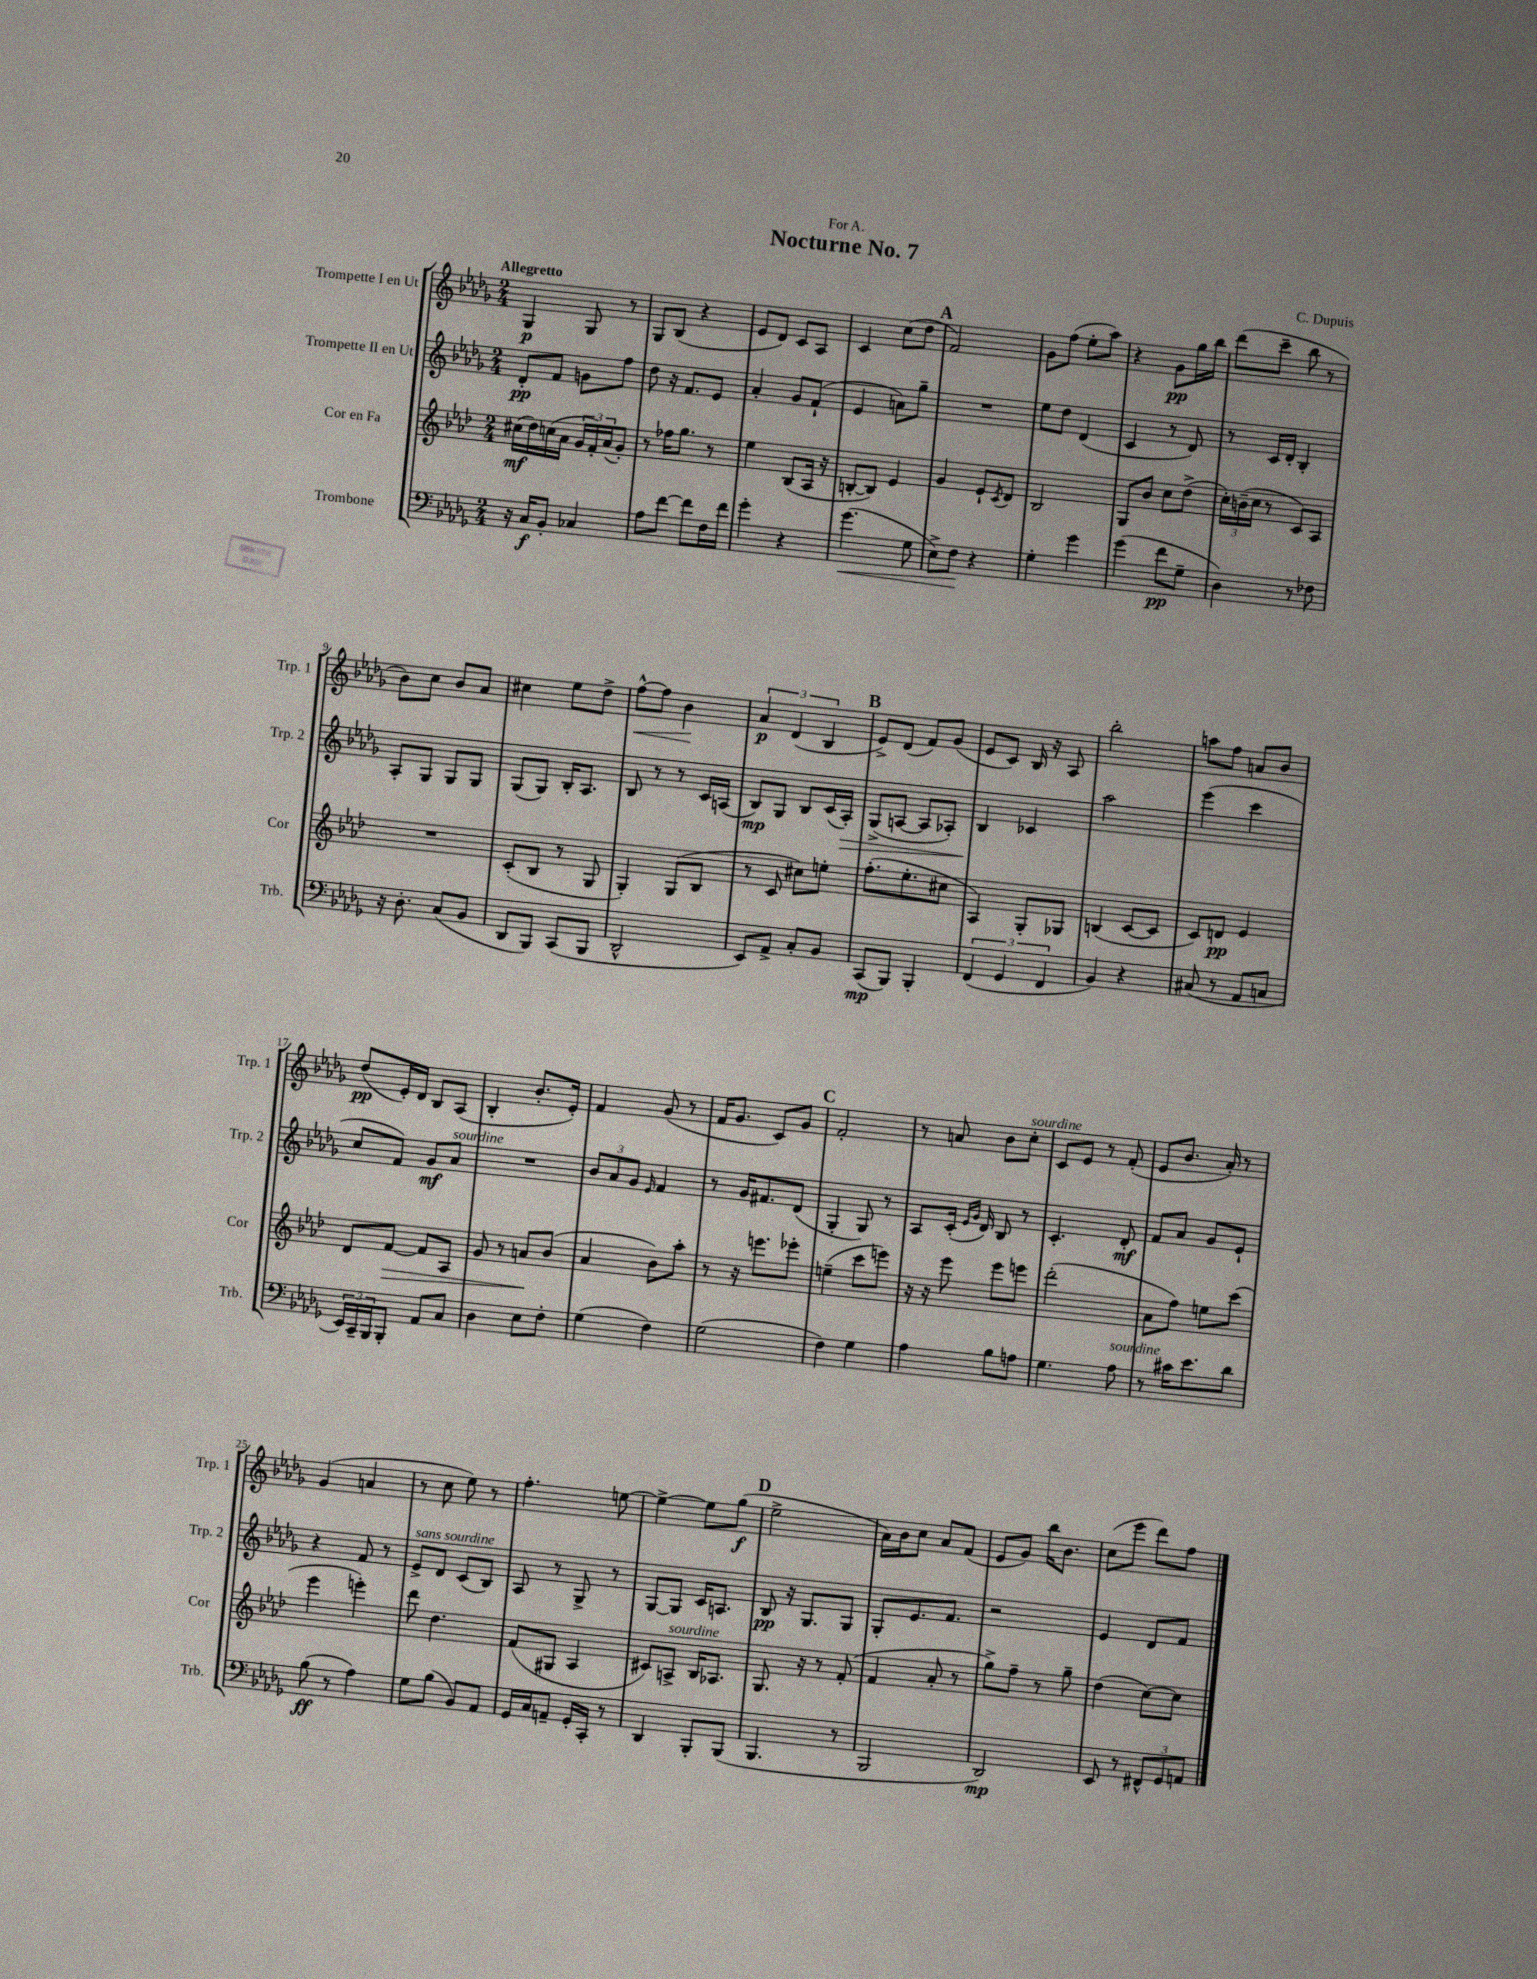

**kern	**kern	**kern	**kern
*staff4	*staff3	*staff2	*staff1
*clefF4	*clefG2	*clefG2	*clefG2
*k[b-e-a-d-g-]	*k[b-e-a-d-]	*k[b-e-a-d-g-]	*k[b-e-a-d-g-]
*M2/4	*M2/4	*M2/4	*M2/4
16r	(16cc#\LL	8d-'/L	4G-/
16C/LK	16dd-\)	.	.
8BB-'/J	(16cc\	8f/J	.
.	16a-\JJ	.	.
4C-/	24g/LL	8g\L	8G-/
.	24f'/)	.	.
.	(24a-/J	.	.
.	8g'/J)	8ff\J	8r
=	=	=	=
8A-\L	8r	8dd-\	8G-/L
[8f\J	16ff-\LK	16r	(8B-/J
.	8.gg\J	8.f/L	.
8f\]L	.	.	4r
16F\L	8r	8e-/J	.
16f\JJ	.	.	.
=	=	=	=
4g-'\	4ee-\	4a-'/	8e-/L
.	.	.	8d-/J)
4r	(8B-/L	8g-/L	8c/L
.	16A-/Jk	(8f`/J	8A-/J
.	16r	.	.
=	=	=	=
(4.g-\	[8B'/L	4e-/	4c/
.	8B/]J)	.	.
.	4e-/	8a\L)	(8cc\L
8G-\	.	8gg-~\J	8dd-\J
=	=	=	=
8E-^\L)	4g/	2r	2f/)
8F\J	.	.	.
4r	8e-`/L	.	.
.	8qc/	.	.
.	8d-/J	.	.
=	=	=	=
4G-'\	2B-/	8ee-\L	8g-\L
.	.	8dd-\J	(8ff\J
4g-\	.	(4d-/	8ee-'\L
.	.	.	8aa-\J)
=	=	=	=
(4g-\	8G/L	4c/	4r
.	8b-/J	.	.
8f\L	8cc\L	8r	8g-\L
8G-~\J	(8dd-^\J	8d-/)	16gg-\L
.	.	.	16bb-\JJ
=	=	=	=
4D-\)	24cc'\LL)	8r	(8ddd-\L
.	(24b~\	.	.
.	24cc\JJ	.	.
.	8r	16c/LL	8ccc~\J
.	.	16d-'/JJ	.
8r	8c/L)	4B-'/	8bb-\
8F-\	8A-/J	.	8r
=	=	=	=
16r	2r	8A-'/L	8b-\L)
8.D-'\	.	.	.
.	.	8G-/J	8cc\J
(8C/L	.	8G-/L	8b-/L
8BB-/J	.	8G-/J	8a-/J
=	=	=	=
8DD-/L	(8c'/L	(8G-/L	4cc#\
8BBB-/J)	8B-/J	8G-/J)	.
(8CC/L	8r	16B-'/LK	8ee-\L
.	.	8.A-/J	.
8BBB-/J	8G/	.	8dd-^\J
=	=	=	=
2DD-^^/	4G'/)	8B-/	[8ff^^\L
.	.	8r	8ff\]J
.	(8G/L	8r	4b-\
.	8B-/J	16c/LL	.
.	.	(16A/JJ	.
=	=	=	=
8EE-/L)	8r	8B-/L)	6a-/
8AA-^/J	8c/	8G-/J	.
.	.	.	(6d-/
8C'/L	8cc#\L)	8B-/L	.
.	.	.	6B-/
8BB-/J	8ee'\J	(16c/L	.
.	.	16A-'/JJ)	.
=	=	=	=
(8CC/L	(8.ff'\L	(8G-^/L	8e-^/L)
8BBB-/J)	.	[8A/J	(8d-/J
.	8.ee-'\	.	.
4BBB-'/	.	8A/]L	8f/L)
.	8cc#\J	8A-'/J)	(8g-/J
=	=	=	=
(6FF/	4A-/)	4B-/	8e-/L
.	.	.	8c/J)
6GG-/	.	.	.
.	8G'/L	4c-/	16B-/
.	.	.	16r
6FF/	.	.	.
.	8G-/J	.	8A-/
=	=	=	=
4BB-/)	(4B/	2aa-\	2bb-'\
4r	[8c/L	.	.
.	8c/]J	.	.
=	=	=	=
(8C#/	8c/L)	(4eee-\	8aa\L
8r	8d/J	.	8ff\J
8AA-/L	4e-/	4ccc\	8a/L
8C/J	.	.	8b-/J
=	=	=	=
24EE-/LL)	8d-/L	8cc/L	(8dd-/L
24CC~/	.	.	.
24BBB-/J	.	.	.
8BBB-'/J	[8f/J	8f/J)	16e-'/L)
.	.	.	16d-/JJ
8AA-/L	8f/]L	8g-/L	8B-/L
8C/J	8A-/J	8a-/J	(8A-/J
=	=	=	=
4D-\	8g/	2r	4B-'/
.	8r	.	.
8E-\L	8a/L	.	8.b-'/L
8F'\J	(8b-/J	.	.
.	.	.	16e-'/Jk)
=	=	=	=
(4G-\	4a-/	12b-/L	4f/
.	.	12a-/	.
.	.	12g-/J	.
.	.	16qqe-/	.
4F\)	8b-\L)	4f/	(8g-/
.	8aa-'\J	.	8r
=	=	=	=
(2G-\	8r	8r	16f/LK
.	.	.	8.g-/J
.	16r	16g-/LK	.
.	8.eee\L	8.f#/	.
.	.	.	8c/L)
.	8eee-'\J	(8d-/J	8g-/J
=	=	=	=
4F\)	(4ee~\	4G-'/	2f'/
4G-\	8ccc\L	8G-/)	.
.	8eee\J)	8r	.
=	=	=	=
4A-\	16r	8A-/L	8r
.	16r	.	.
.	8eee-\	(16c'/Jk	8a/
.	.	16qqe-/LL	.
.	.	16qqg-/JJ	.
.	.	16d-/)	.
8B-\L	8eee-\L	8B-/	8b-\L
8A\J	8eee\J	8r	8cc'\J
=	=	=	=
4.G-\	(2ddd-'\	4.c'/	8c/L
.	.	.	8e-/J
.	.	.	8r
8A-\	.	8d-'/	(8f'/
=	=	=	=
8r	8a-\L	8f/L	8e-/L
16c#\LK	8ff\J)	8a-/J	8.b-/J
8.e-\	.	.	.
.	8ee\L	8g-/L	.
.	.	.	16a-'/)
8d-\J	(8ccc\J	8e-`/J	8r
=	=	=	=
(8B-\	4eee-\	4r	(4g-/
8r	.	.	.
4A-\)	4eee'\)	8f/	4a/
.	.	8r	.
=	=	=	=
8G-\L	8ddd-\	8e-^/L	8r
(8B-\J	4.dd-\	8d-/J	8cc\
8BB-/L)	.	(8c/L	8ee-\)
8AA-/J	.	8B-/J)	8r
=	=	=	=
16GG-/LL	(8f/L	8A-/	4.ff'\
16C/J	.	.	.
8AA~/J	8G#/J	8r	.
16GG-'/LL	4A-/	8G-^/	.
16CC'/JJ	.	.	.
8r	.	8r	[8ee\
=	=	=	=
4DD-/	8c#/L)	[8G-/L	4ee^\_
.	8A^/J	8G-/]J	.
8BBB-'/L	16B-/LK	16c/LK	8ee\]L
.	8.A-/J	8.A/J	.
(8BBB-/J	.	.	(8gg-\J
=	=	=	=
4.BBB-/	8.G/	8B-/	2ee-^\
.	.	16r	.
.	16r	8.G-/L	.
.	8r	.	.
8r	(8f'/	8G-/J	.
=	=	=	=
2BBB-/	4f/	8G-'/L	16a-\LL)
.	.	.	16b-\J
.	.	8.e-/	8cc\J
.	8a-'/	.	8a-/L
.	.	8.f/J	.
.	8r	.	(8f/J
=	=	=	=
2DD-/)	8gg^\L)	2r	8e-/L
.	8ff~\J	.	8g-/J)
.	8r	.	16bb-\LK
.	.	.	8.b-\J
.	8gg~\	.	.
=	=	=	=
8EE-/	(4dd-\	4e-/	(8cc\L
8r	.	.	8eee-\J
12FF#^^/L	[8cc\L)	8d-/L	8ddd-\L)
12GG-/	.	.	.
.	8cc\]J	8f/J	8ff\J
12AA/J	.	.	.
==	==	==	==
*-	*-	*-	*-
